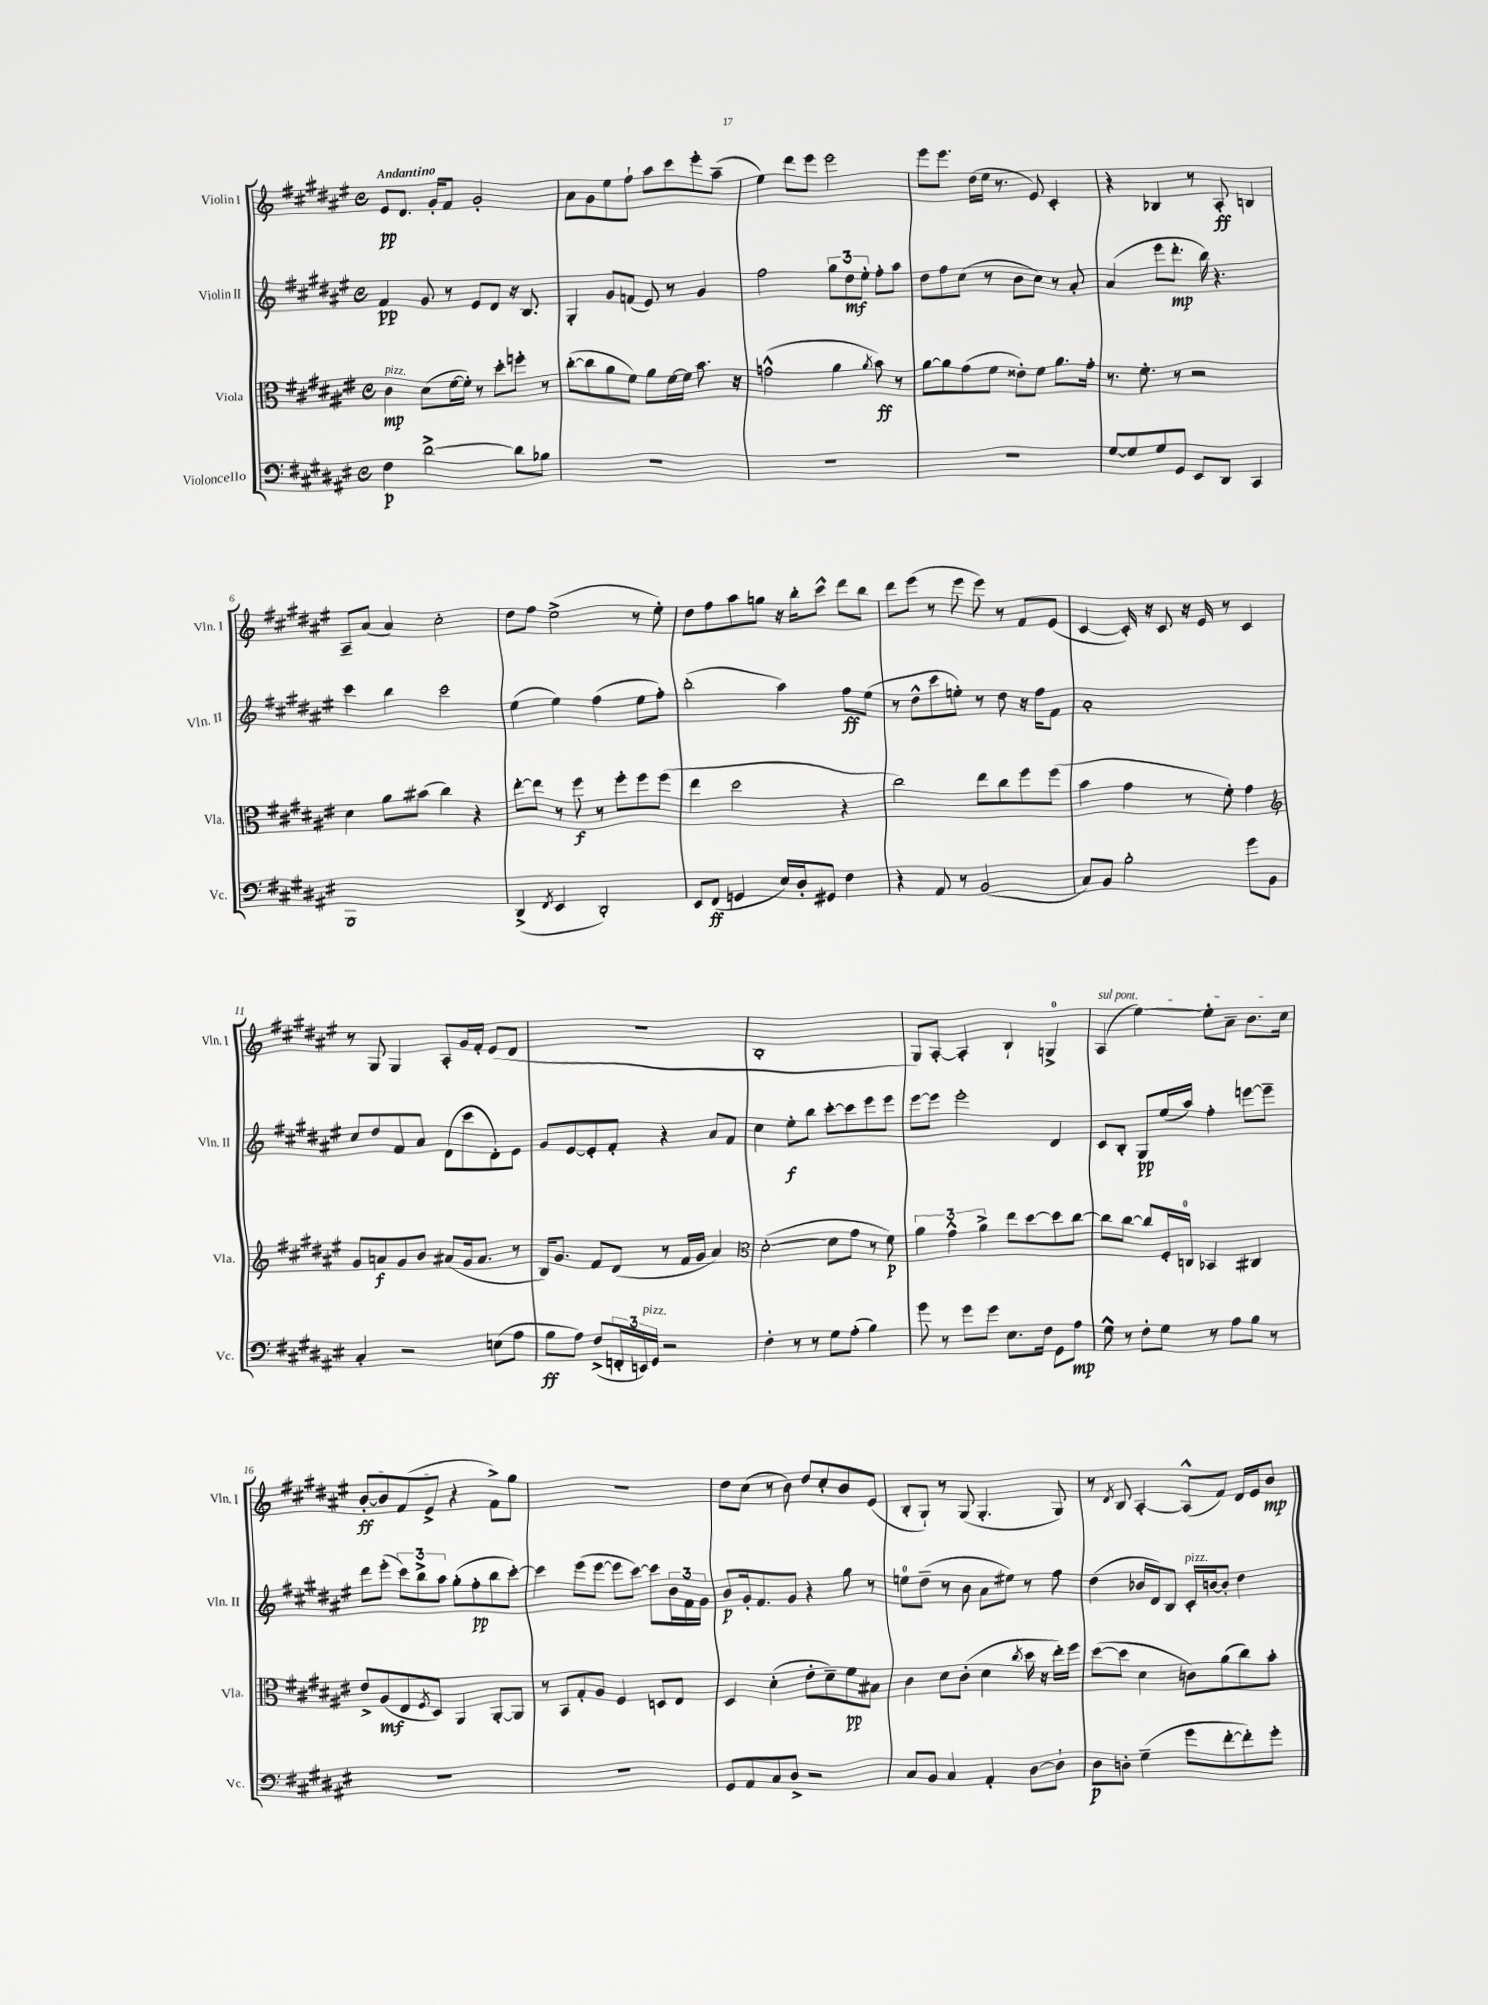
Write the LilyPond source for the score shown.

<<
\new StaffGroup <<
\new Staff = "s0" \with { instrumentName = "Violin I" shortInstrumentName = "Vln. I" } {
    \clef treble \key fis \major \defaultTimeSignature \time 4/4 \tempo "Andantino"
    eis'8\pp dis'8. gis'16-. fis'8 gis'2-. |
    ais'8 gis'8 eis''8 fis''8-! ais''8 cis'''8 eis'''8-. ais''8--( |
    eis''4) dis'''8 eis'''8 eis'''2 |
    eis'''8 eis'''8. dis''16( eis''16 r8. eis'8) cis'4-. |
    r4 bes4 r8 ais8-.\ff b4 |
    ais8-- ais'8( ais'4) cis''2-. |
    dis''8 fis''8 eis''2->( r8 eis''8-.) |
    dis''8 fis''8 ais''8 g''8 r16 b''16-. cis'''8-^ dis'''8 b''8 |
    dis'''8 eis'''8( r8 eis'''8 eis'''8) r8 fis'8 eis'8( |
    cis'4~ cis'16-.) r16 cis'8 r16 eis'16 r8 cis'4 |
    r8 gis8 gis4 ais8-. gis'16 fis'16-. eis'8( dis'8 |
    R1 |
    b1-. |
    gis8) ais8~-. ais4-. b4-! g4-0-> |
    \once \override TextSpanner.bound-details.left.text = \markup { \italic "sul pont." } ais4\startTextSpan( eis''4~) eis''8-. ais'8-- b'8. cis''16 |
    b'8~-.\ff b'8 fis'8( eis'8->\stopTextSpan r4 fis'8->) gis''8 |
    R1 |
    dis''8 cis''8( r8 b'8) dis''8 cis''8-. b'8 eis'8( |
    b8-. gis8-!) r8 gis8( gis4.-. gis8) |
    r8 \acciaccatura { dis'8 } b8 ais4~-. ais8-^( fis'8) dis'16 eis'16 b'8\mp \bar "|." |
}
\new Staff = "s1" \with { instrumentName = "Violin II" shortInstrumentName = "Vln. II" } {
    \clef treble \key fis \major \defaultTimeSignature \time 4/4
    fis'4\pp gis'8 r8 eis'8 dis'8 r16 b8. |
    gis4-. gis'8 f'8( eis'8) r8 gis'4 |
    fis''2 \tuplet 3/2 { gis''8 dis''8\mf eis''8-. } fis''8-. ais''8 |
    dis''8 fis''8 cis''8( r8 b'8 cis''8) r8 ais'8-. |
    ais'4( eis'''8 dis'''8.-.\mp b''16) r4. |
    cis'''4 b''4 cis'''2 |
    eis''4( eis''4) fis''4( eis''8 fis''8-.) |
    b''2-.( ais''4) fis''8\ff eis''8( |
    r8 dis''8-^ cis'''8 e''8-.) r8 dis''8 r16 fis''16 fis'8 |
    ais'1-. |
    cis''8 dis''8 fis'8 ais'8 dis'8( cis'''8 dis'8-.) eis'8 |
    gis'8 eis'8~ eis'8-. fis'8-. r4 ais'8 fis'8 |
    cis''4 eis''8-.\f b''8 cis'''8~-. cis'''8 eis'''8 eis'''8 |
    eis'''8~ eis'''8 eis'''2-. dis'4 |
    cis'8 b8-. gis8\pp eis''16( ais''16) fis''4-. e'''8~ e'''8-- |
    dis'''8 eis'''8-.( \tuplet 3/2 { cis'''8) b''8-> ais''8 } gis''8-.( fis''8-.\pp b''8 cis'''8~-.) |
    cis'''4 eis'''8( eis'''8~ eis'''8 cis'''8~) cis'''8 \tuplet 3/2 { b'16 fis'16 gis'16 } |
    b'8\p gis'16-. fis'8. gis'8 r4 gis''8 r8 |
    e''8-0 dis''8--( r8 b'8 ais'8 eis''8) r8 fis''8 |
    dis''4( bes'16 dis'16) b8 cis'16-.^\markup { \italic "pizz." } b'16~ b'8-. dis''4 \bar "|." |
}
\new Staff = "s2" \with { instrumentName = "Viola" shortInstrumentName = "Vla." } {
    \clef alto \key fis \major \defaultTimeSignature \time 4/4
    cis'4\mp^\markup { \italic "pizz." } dis'8( fis'16~ fis'16-.) r8 dis''8-. f''8-. r8 |
    cis''8~-.( cis''8 ais'8 fis'8) ais'8 fis'16~ fis'16 b'8. r16 |
    g'2-^( ais'4 \acciaccatura { ais'8 } b'8\ff) r8 |
    ais'8~ ais'8 gis'8( fis'8 eisis'8-.) fis'8 ais'8. gis'16-. |
    r8. fis'8.-. r8 r2 |
    dis'4 ais'8 bis'8( cis''4) r4 |
    eis''8~-. eis''8 r8 fis''8\f r8 fis''8-. fis''8 fis''8( |
    eis''4 dis''2 r4 |
    cis''2) eis''8 cis''8 fis''8 fis''8( |
    b'4 gis'4 r8 fis'8-.) gis'4 |
    \clef treble gis'8 a'8\f gis'8 b'8 ais'8( gis'16 ais'8. r8 |
    b16) gis'8. fis'8 dis'8( r8 fis'16 gis'16 ais'4) |
    \clef alto dis'2~-.( dis'8 gis'8 r8 fis'8\p) |
    \tuplet 3/2 { ais'4 gis'4-^ ais'4-> } eis''8 dis''8~ dis''8 cis''8~ |
    cis''8 cis''8~ cis''8 fis16-. c16-0 bes,4 cis4 |
    eis'8-> ais8\mf( eis8 \acciaccatura { fis8 } dis8) ais,4 ais,8~-. ais,8 |
    r8 b,8 gis8-. ais8 fis4 d8 eis8 |
    dis4 dis'4-.( eis'8-. dis'8--) fis'8\pp bis8 |
    cis'4 dis'8 cis'8-.( dis'4 \acciaccatura { cis''8 } dis''16 r16 eis''16-.) fis''16 |
    dis''8~( dis''8 dis'4 c'8) ais'8( cis''8) b'8-. \bar "|." |
}
\new Staff = "s3" \with { instrumentName = "Violoncello" shortInstrumentName = "Vc." } {
    \clef bass \key fis \major \defaultTimeSignature \time 4/4
    fis4\p dis'2~-> dis'8 bes8 |
    R1 |
    R1 |
    R1 |
    gis8~ gis8 gis8 gis,8 eis,8 dis,8 cis,4 |
    b,,1 |
    dis,4->( \acciaccatura { fis,8 } eis,4 dis,2-.) |
    eis,8 fis,8\ff( g,4 eis16) dis16-. gis,8 fis4 |
    r4 ais,8 r8 b,2( |
    cis8) b,8 b2-. gis'8 b,8 |
    cis4-. r2 e8( ais8 |
    b8\ff ais8) fis8->( \tuplet 3/2 { f,16-. e,16) gis,16^\markup { \italic "pizz." } } r2 |
    fis4-. r8 r8 gis8 ais8-.( b4) |
    gis'8 r8 gis'8 gis'8 eis8. fis16 gis,8 ais8\mp |
    gis8-^ r8 fis8-. gis8 r8 ais8 b8 r8 |
    R1 |
    R1 |
    gis,8 ais,8 cis8 dis8-> r2 |
    cis8 b,8 cis4 ais,4-. dis8~ dis8-! |
    dis8\p d8-. gis4--( gis'8 fis'8~-. fis'8-.) gis'8-. \bar "|." |
}
>>
>>
